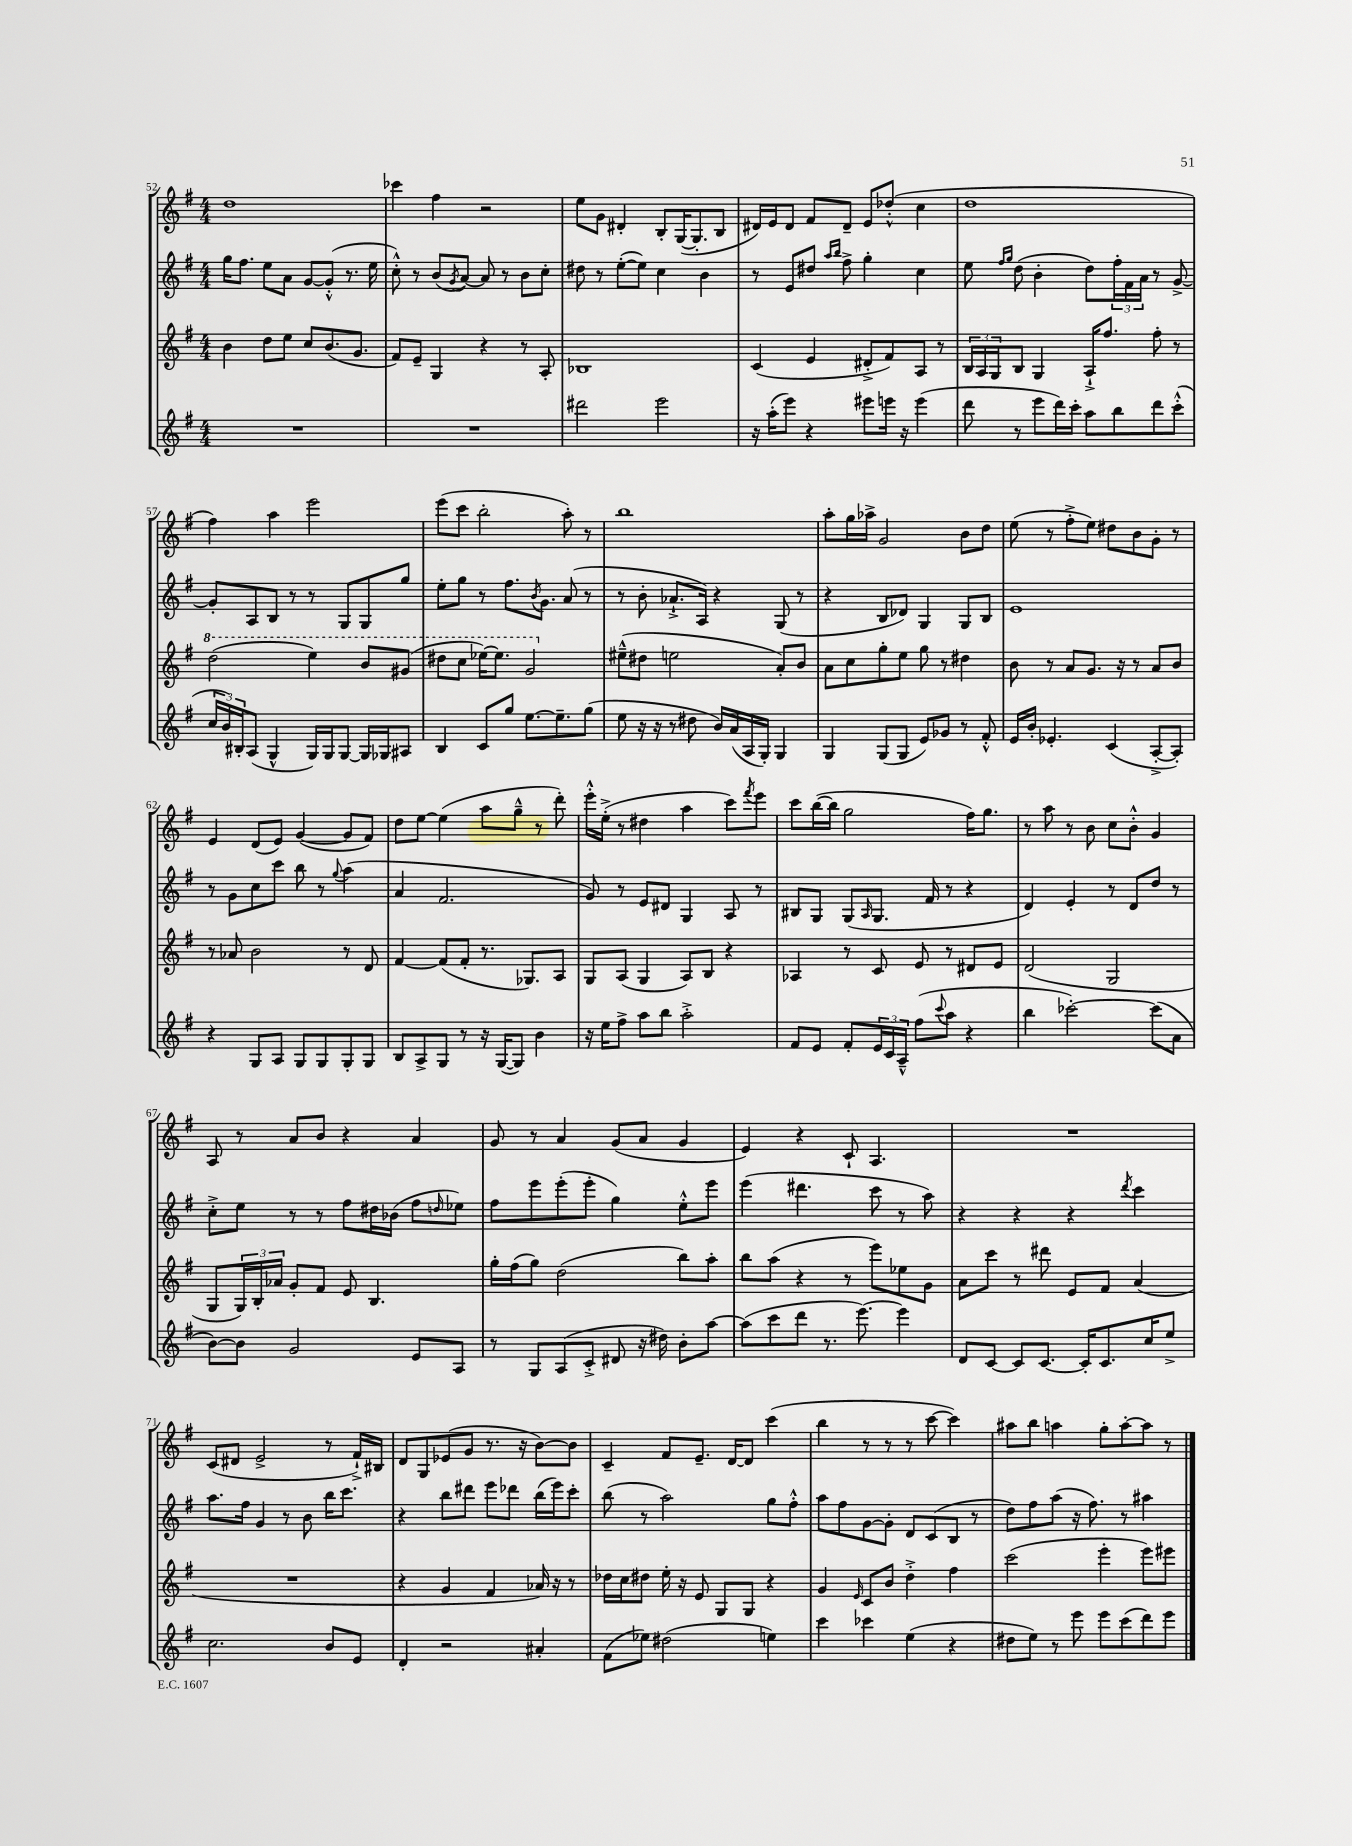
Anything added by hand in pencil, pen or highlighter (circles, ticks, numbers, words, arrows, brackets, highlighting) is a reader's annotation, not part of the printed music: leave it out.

**kern	**kern	**kern	**kern
*staff4	*staff3	*staff2	*staff1
*clefG2	*clefG2	*clefG2	*clefG2
*k[f#]	*k[f#]	*k[f#]	*k[f#]
*M4/4	*M4/4	*M4/4	*M4/4
1r	4b	16gg	1dd
.	.	8.ff#	.
.	8dd	8ee	.
.	8ee	8a	.
.	8cc	[8g	.
.	(8.b	(8g'^^]	.
.	.	8.r	.
.	8.g	.	.
.	.	16ee	.
=	=	=	=
1r	8f#)	8cc'^^)	4ccc-
.	8e~	8r	.
.	4G	(8b	4ff#
.	.	8qg	.
.	.	[8a)	.
.	4r	8a]	2r
.	.	8r	.
.	8r	8b	.
.	8A'	8cc'	.
=	=	=	=
2ddd#	1B-	8dd#	8ee
.	.	8r	8g
.	.	([8ee'	4d#'
.	.	8ee])	.
2eee	.	4cc	8B'
.	.	.	([16G
.	.	.	8.G']
.	.	4b	.
.	.	.	8B
=	=	=	=
16r	(4c	8r	16d#)
(16aa'	.	.	16e
8eee)	.	8e	8d#
4r	4e	8dd#	8f#
.	.	16qqaa	.
.	.	16qqbb	.
.	.	8ff#^	8d#~
8eee#	8d#'^	4gg'	8e
16eee	8f#)	.	(8dd-'^^
16r	.	.	.
(4eee	8A	4cc	4cc
.	8r	.	.
=	=	=	=
8ddd	24B	8ee	1dd
.	24A	.	.
.	24G	.	.
.	.	16qqff#	.
.	.	16qqgg	.
8r	8B	(8dd	.
8eee	4G	4b'	.
16ddd)	.	.	.
16ccc'	.	.	.
8aa	16A`^	8dd)	.
.	8.ff#	.	.
8bb	.	24ff#'	.
.	.	24f#	.
.	.	24a	.
8ddd	8ff#'	8r	.
(8ccc'^^	8r	[8g^	.
=	=	=	=
24cc	(2ddd	8g']	4ff#)
24b)	.	.	.
24B#'	.	.	.
(8A	.	8A	.
4G^^	.	8B	4aa
.	.	8r	.
16G)	4eee)	8r	2eee
16G	.	.	.
[8G	.	8G	.
16G]	8bb	8G	.
16G-	.	.	.
8A#	(8gg#	8gg	.
=	=	=	=
4B	8ddd#	8ee'	(8eee
.	8ccc	8gg	8ccc
8c	[16eee-)	8r	2bb'
.	8.eee-]	.	.
8gg	.	8.ff#	.
[8.ee	2gg	.	.
.	.	8qb	.
.	.	8.g	.
8.ee~]	.	.	.
.	.	(8a	8aa')
(8gg	.	8r	8r
=	=	=	=
8ee	(8ee#~^^	8r	1bb
16r	8dd#	8b'	.
16r	.	.	.
8r	2ee	8.a-`^	.
8dd#	.	.	.
.	.	16A)	.
16b)	.	4r	.
(16a	.	.	.
16A	.	.	.
16G')	.	.	.
4G	8a')	(8G	.
.	8b	8r	.
=	=	=	=
4G	8a	4r	8aa'
.	8cc	.	16gg
.	.	.	16aa-^
(8G	8gg'	8B	2g
8G	8ee	8d-)	.
8e)	8gg	4G	.
8g-	8r	.	.
8r	4dd#	8G	8b
8f#'^^	.	8B	8dd
=	=	=	=
16e	8b	1e	(8ee
16b'	.	.	.
4.e-'	8r	.	8r
.	8a	.	8ff#'^
.	8.g	.	8ee)
(4c	.	.	8dd#
.	16r	.	.
.	8r	.	8b
[8A'^	8a	.	8g'
8A'])	8b	.	8r
=	=	=	=
4r	8r	8r	4e
.	8a-	8g	.
8G	2b	8cc	(8d
8A	.	8ccc	8e)
8G	.	8bb	([4g
8G	.	8r	.
.	.	8qqgg	.
8G'	8r	(4aa	8g]
8G	8d	.	8f#)
=	=	=	=
8B	[4f#	4a	8dd
8A^	.	.	[8ee
8G	(8f#]	2.f#	(4ee]
8r	8f#'	.	.
16r	8.r	.	8aa
([16G	.	.	.
8G])	.	.	8gg~^^
.	8.G-)	.	.
4b	.	.	8r
.	8A	.	8ddd')
=	=	=	=
16r	8G	8g)	16eee'^^
16ee	.	.	(16ee'^
8ff#^	(8A	8r	8r
8aa	4G	8e	4dd#
8bb	.	8d#	.
2aa'^	8A)	4G	4aa
.	8B	.	.
.	4r	8A	8ccc)
.	.	.	8qfff#
.	.	8r	8eee
=	=	=	=
8f#	4A-	8B#	8ccc
8e	.	8G	([16bb
.	.	.	16bb]
8f#'	8r	(8G	2gg
.	.	16qqA	.
24e	8c	8.G	.
24c	.	.	.
24A~^^	.	.	.
(8ff#	8e	.	.
.	.	16f#	.
8qqccc	.	.	.
8aa	8r	8r	.
4r	8d#	4r	16ff#)
.	.	.	8.gg
.	8e	.	.
=	=	=	=
4bb	(2d	4d)	8r
.	.	.	8aa
[2ccc-')	.	4e'	8r
.	.	.	8b
.	2G	8r	8cc
.	.	8d	8b'^^
(8ccc-]	.	8dd	4g
8a	.	8r	.
=	=	=	=
[8b)	8G	8cc'^	8A
8b]	24G)	8ee	8r
.	24B'	.	.
.	24a-	.	.
2g	8g'	8r	8a
.	8f#	8r	8b
.	8e	8ff#	4r
.	4.B	16dd#	.
.	.	(16b-	.
8e	.	8ff#	4a
.	.	16qqdd	.
8A	.	8ee-)	.
=	=	=	=
8r	16gg'	8ff#	8g
.	(16ff#	.	.
8G	8gg)	8eee	8r
(8A	(2dd	(8eee'	4a
8c'^	.	8eee'	.
8d#	.	4gg)	(8g
16r	.	.	8a
16dd#)	.	.	.
8b'	8bb)	8ee'^^	4g
[8aa	8aa'	8eee	.
=	=	=	=
(8aa]	8bb	(4eee	4e)
8ccc	(8aa	.	.
8ddd	4r	4.ddd#	4r
8.r	.	.	.
.	8r	.	8c`
[8.eee)	.	.	.
.	8eee)	8ccc	4.A
4eee]	8ee-	8r	.
.	8g	8aa)	.
=	=	=	=
8d	8a	4r	1r
[8c	8ccc	.	.
8c]	8r	4r	.
[8.c	8ddd#	.	.
.	8e	4r	.
16c']	.	.	.
8.c	8f#	.	.
.	.	8qddd	.
.	(4a	4ccc	.
16cc	.	.	.
8ee^	.	.	.
=	=	=	=
2.cc	1r	8.aa	(8c
.	.	.	8d#
.	.	16ff#	.
.	.	4g	2e^
.	.	8r	.
.	.	8b	.
8b	.	16bb	8r
.	.	8.ccc	.
8e	.	.	16f#`^)
.	.	.	16B#
=	=	=	=
4d'	4r	4r	8d
.	.	.	8G
2r	4g	8bb	(8e-
.	.	8ddd#	8g
.	4f#	8eee	8.r
.	.	8ddd-	.
.	.	.	16r
4a#'	16a-)	(16bb	[8b)
.	16r	16eee)	.
.	8r	8ccc'	8b]
=	=	=	=
(8f#	16dd-	(8bb	4c~
.	16cc	.	.
8ee-)	8dd#	8r	.
(2dd#	16ee'	2aa)	8f#
.	16r	.	.
.	8e	.	8.e~
.	8G	.	.
.	.	.	[16d
.	8G	.	8d]
4ee)	4r	8gg	(4ccc
.	.	8ff#'^^	.
=	=	=	=
4ccc	4g	8aa	4bb
.	.	8ff#	.
.	16qqe	.	.
4ccc-	8c	[8g	8r
.	8b	8g']	8r
(4ee	4dd'^	8d	8r
.	.	(8c	[8ccc
4r	4ff#	8B	4ccc])
.	.	8r	.
=	=	=	=
8dd#	(2ccc	8dd)	8aa#
8ee)	.	8ff#	8bb
8r	.	(8aa	4aa
8eee	.	16r	.
.	.	8.ff#)	.
8eee	4eee'	.	8gg'
(8ccc	.	8r	[8aa'
8ddd)	8eee)	4aa#	8aa]
8eee	8eee#	.	8r
==	==	==	==
*-	*-	*-	*-
